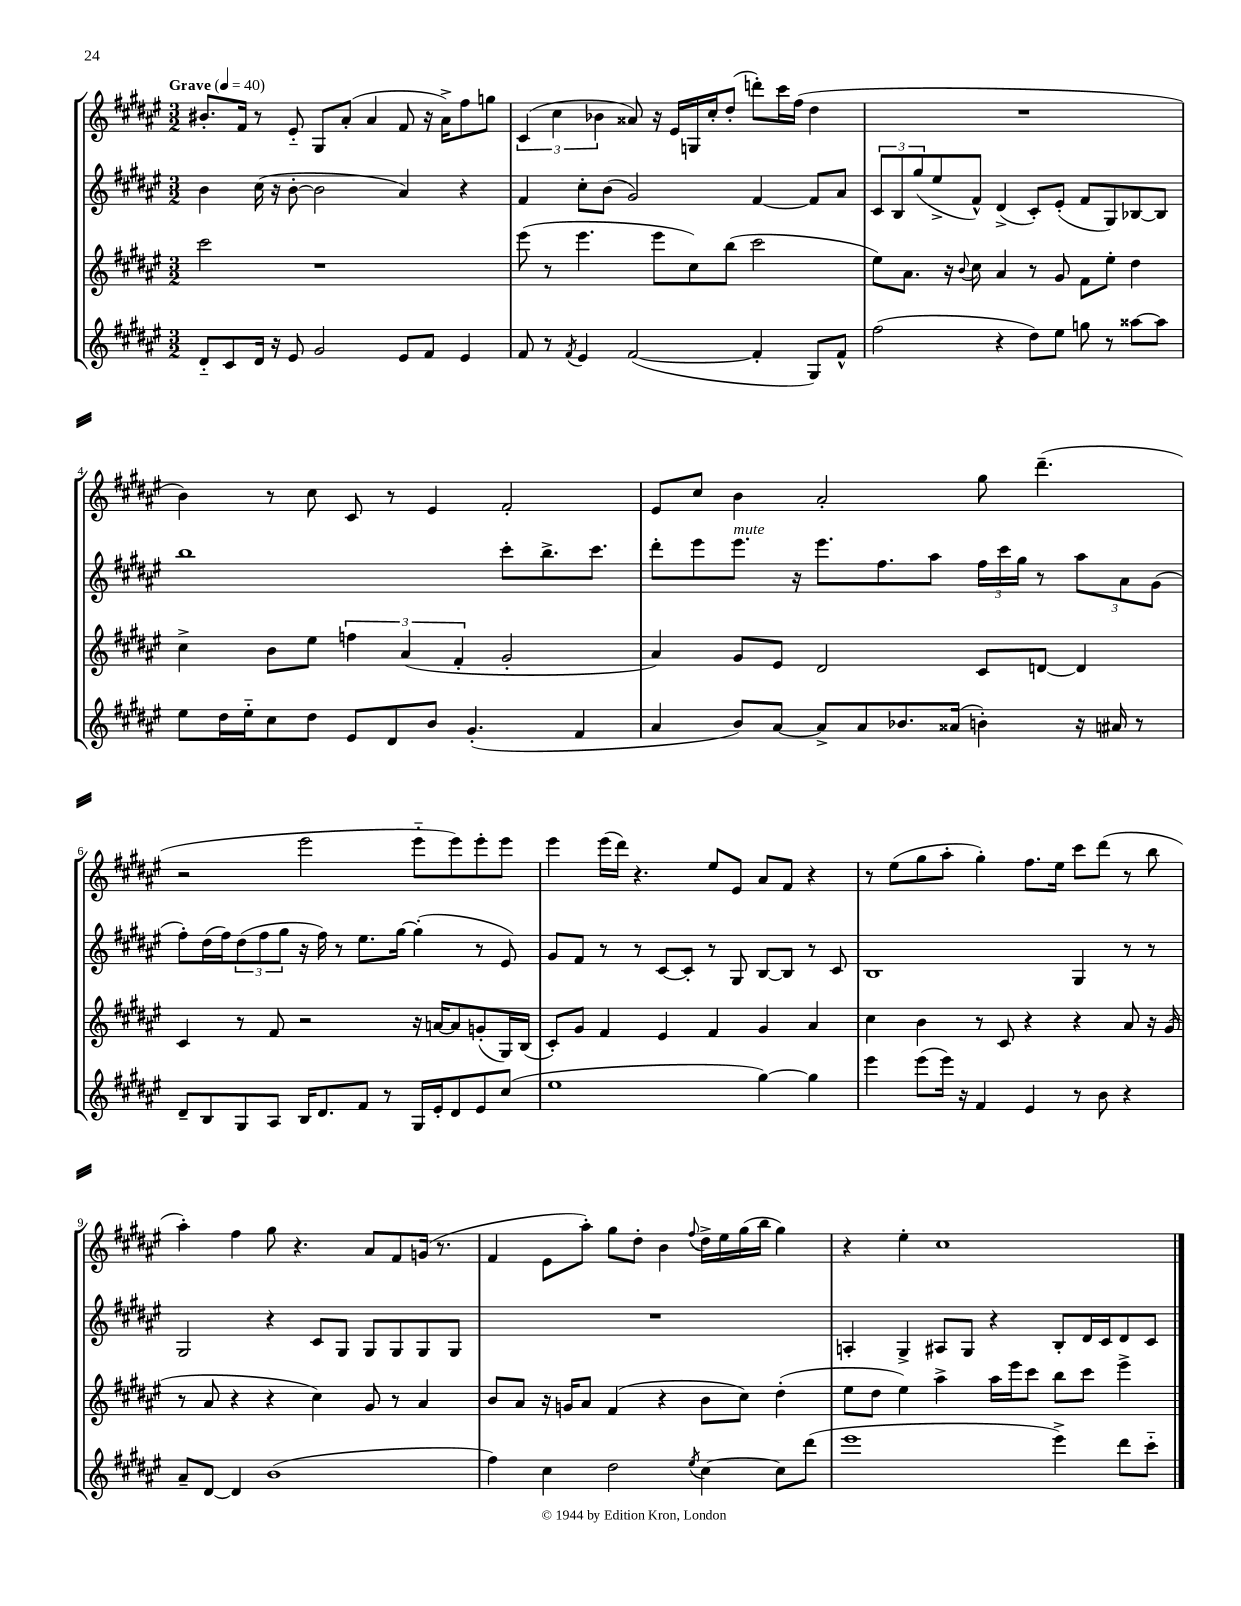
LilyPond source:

<<
\new StaffGroup <<
\new Staff = "s0" {
    \clef treble \key fis \major \numericTimeSignature \time 3/2 \tempo "Grave" 4 = 40
    bis'8.-. fis'16 r8 eis'8-_ gis8 ais'8-.( ais'4 fis'8 r16 ais'16->) fis''8 g''8 |
    \tuplet 3/2 { cis'4( cis''4 bes'4 } aisis'8) r16 eis'16 g16 cis''16-. dis''8-.( d'''8-.) cis'''16 fis''16( dis''4 |
    R1. |
    b'4) r8 cis''8 cis'8 r8 eis'4 fis'2-. |
    eis'8 cis''8 b'4 ais'2-. gis''8 dis'''4.--( |
    r2 eis'''2 eis'''8-_ eis'''8) eis'''8-. eis'''8 |
    eis'''4 eis'''16( dis'''16) r4. eis''8 eis'8 ais'8 fis'8 r4 |
    r8 eis''8( gis''8 ais''8-. gis''4-.) fis''8. eis''16 cis'''8 dis'''8( r8 b''8 |
    ais''4-.) fis''4 gis''8 r4. ais'8 fis'8 g'16( r8. |
    fis'4 eis'8 ais''8-.) gis''8 dis''8-. b'4 \appoggiatura { fis''8 } dis''16-> eis''16 gis''16( b''16 gis''4) |
    r4 eis''4-. cis''1 \bar "|." |
}
\new Staff = "s1" {
    \clef treble \key fis \major \numericTimeSignature \time 3/2
    b'4 cis''16( r16 b'8~-. b'2 ais'4) r4 |
    fis'4 cis''8-. b'8( gis'2) fis'4~ fis'8 ais'8 |
    \tuplet 3/2 { cis'8 b8 gis''8( } eis''8-> fis'8-^) dis'4->( cis'8-.) eis'8-.( fis'8 gis8) bes8~ bes8 |
    b''1 cis'''8-. b''8.-> cis'''8. |
    dis'''8-. eis'''8 eis'''8.^\markup { \italic "mute" } r16 eis'''8. fis''8. ais''8 \tuplet 3/2 { fis''16 cis'''16 gis''16 } r8 \tuplet 3/2 { ais''8 ais'8 gis'8( } |
    fis''8-.) dis''16( fis''16) \tuplet 3/2 { dis''8( fis''8 gis''8 } r16 fis''16) r8 eis''8. gis''16~ gis''4-.( r8 eis'8) |
    gis'8 fis'8 r8 r8 cis'8~ cis'8-. r8 gis8 b8~ b8 r8 cis'8 |
    b1 gis4 r8 r8 |
    gis2 r4 cis'8 gis8 gis8 gis8 gis8 gis8 |
    R1. |
    a4-. gis4-> ais8 gis8 r4 b8-. dis'16 cis'16 dis'8 cis'8 \bar "|." |
}
\new Staff = "s2" {
    \clef treble \key fis \major \numericTimeSignature \time 3/2
    cis'''2 r1 |
    eis'''8( r8 eis'''4. eis'''8 cis''8) b''8( cis'''2 |
    eis''8) ais'8. r16 \appoggiatura { b'8 } cis''8 ais'4 r8 gis'8 fis'8 eis''8-. dis''4 |
    cis''4-> b'8 eis''8 \tuplet 3/2 { f''4 ais'4( fis'4-. } gis'2-. |
    ais'4) gis'8 eis'8 dis'2 cis'8 d'8~ d'4 |
    cis'4 r8 fis'8 r2 r16 a'16~ a'8 g'8-.( gis16) b16( |
    cis'8-.) gis'8 fis'4 eis'4 fis'4 gis'4 ais'4 |
    cis''4 b'4 r8 cis'8 r4 r4 ais'8 r16 gis'16( |
    r8 ais'8 r4 r4 cis''4) gis'8 r8 ais'4 |
    b'8 ais'8 r16 g'16 ais'8 fis'4( r4 b'8 cis''8) dis''4-.( |
    eis''8 dis''8 eis''4) ais''4-> ais''16 eis'''16 cis'''8 b''8 cis'''8 eis'''4-> \bar "|." |
}
\new Staff = "s3" {
    \clef treble \key fis \major \numericTimeSignature \time 3/2
    dis'8-_ cis'8 dis'16 r16 eis'8 gis'2 eis'8 fis'8 eis'4 |
    fis'8 r8 \acciaccatura { fis'8 } eis'4 fis'2~( fis'4-. gis8) fis'8-^ |
    fis''2( r4 dis''8) eis''8 g''8 r8 aisis''8~ aisis''8 |
    eis''8 dis''16 eis''16-_ cis''8 dis''8 eis'8 dis'8 b'8 gis'4.-.( fis'4 |
    ais'4 b'8) ais'8~ ais'8-> ais'8 bes'8. aisis'16( b'4-.) r16 ais'16 r8 |
    dis'8-- b8 gis8 ais8 b16 dis'8. fis'8 r8 gis16 eis'16-. dis'8 eis'8 cis''8( |
    eis''1 gis''4~) gis''4 |
    eis'''4 eis'''8( eis'''16) r16 fis'4 eis'4 r8 b'8 r4 |
    ais'8-- dis'8~ dis'4 b'1( |
    fis''4) cis''4 dis''2 \acciaccatura { eis''8 } cis''4~ cis''8 dis'''8( |
    eis'''1 eis'''4->) dis'''8 cis'''8-_ \bar "|." |
}
>>
>>
